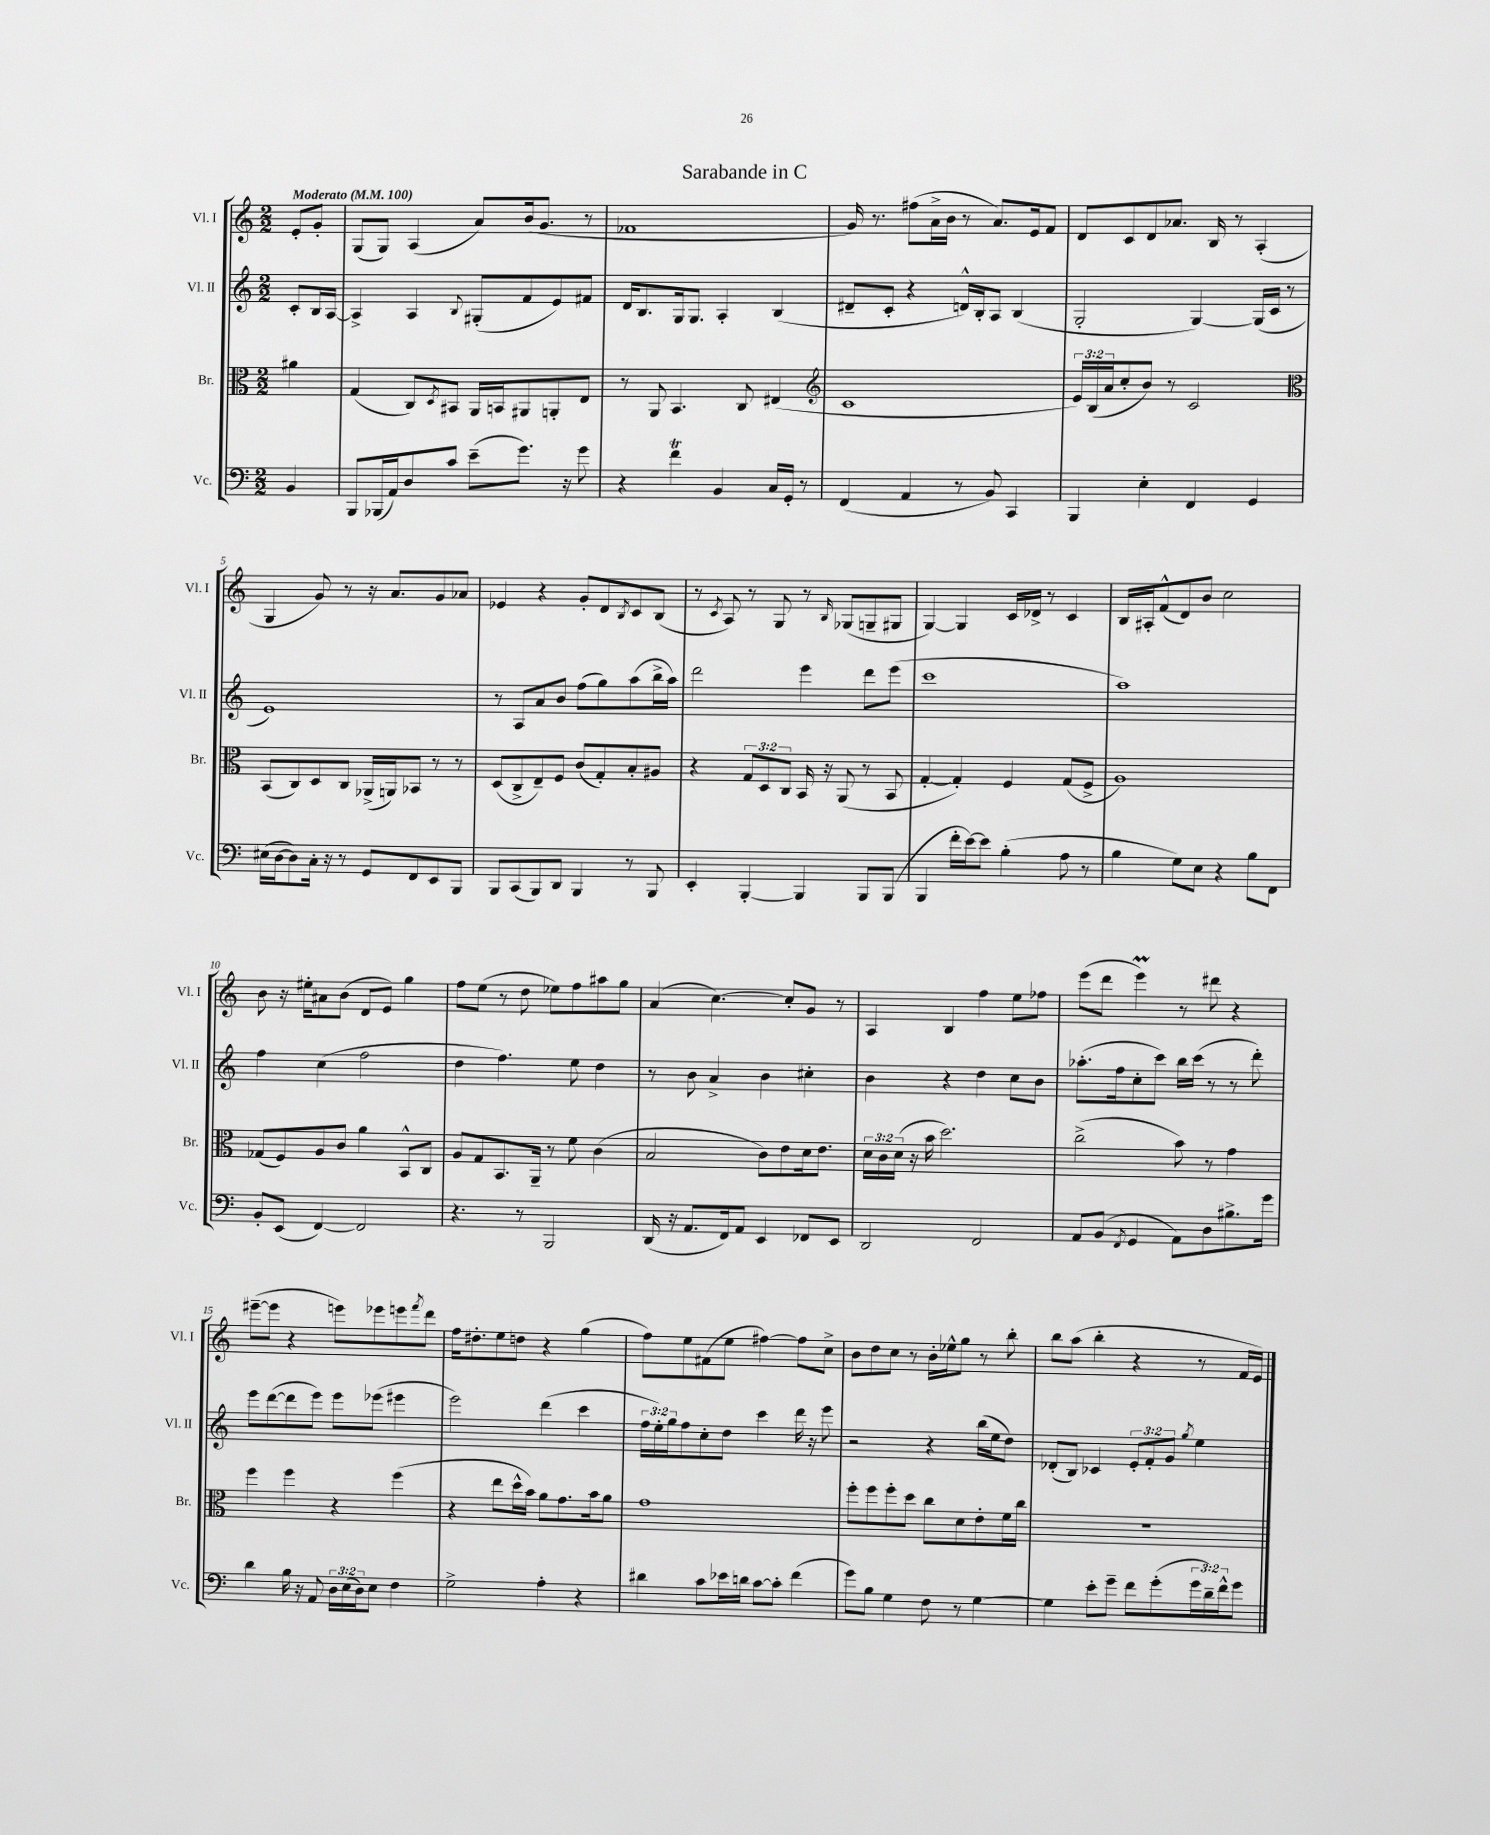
\header { title = "Sarabande in C" }
<<
\new StaffGroup <<
\new Staff = "s0" \with { instrumentName = "Vl. I" shortInstrumentName = "Vl. I" } {
    \clef treble \key c \major \numericTimeSignature \time 2/2 \partial 4 \tempo "Moderato" 4 = 100
    e'8-. g'8-. |
    g8( g8) a4( a'8) b'16( g'8. r8 |
    fes'1 |
    g'16) r8. fis''8( a'16-> b'16 r8 a'8.) e'16 f'8 |
    d'8 c'8 d'8 aes'8. b16 r8 a4-.( |
    g4 g'8) r8 r16 a'8. g'8 aes'8 |
    ees'4 r4 g'8-. d'8 \acciaccatura { b8 } c'8 b8( |
    r8 \acciaccatura { c'8 } a8) r8 g8 r8 \grace { b16 } ges8( g8-- gis8 |
    g4~) g4 c'16 des'16-> r8 c'4 |
    b16 ais16-. f'8-^( d'8) b'8 c''2 |
    b'8 r16 eis''16-. ais'8 b'8( d'8 e'8) g''4 |
    f''8 e''8( r8 d''8 ees''8) f''8 ais''8 g''8 |
    a'4( c''4.~) c''8-. g'8 r8 |
    a4 b4 f''4 e''8 fes''8 |
    e'''8( d'''8 e'''4\prall) r8 dis'''8 r4 |
    eis'''8~--( eis'''8 r4 e'''8) ees'''8 e'''8 \acciaccatura { f'''8 } d'''8 |
    f''16 dis''8.-. e''8 d''8 r4 g''4( |
    f''8) e''8 fis'8( e''8 fis''4~) fis''8 c''8-> |
    b'8 d''8 c''8 r8 b'16-. ees''16-^ g''8 r8 b''8-. |
    b''8 a''8( b''4-. r4 r8 f'16 e'16) \bar "|." |
}
\new Staff = "s1" \with { instrumentName = "Vl. II" shortInstrumentName = "Vl. II" } {
    \clef treble \key c \major \numericTimeSignature \time 2/2 \override Staff.TupletNumber.text = #tuplet-number::calc-fraction-text \partial 4
    c'8-. b16 a16~ |
    a4-> a4 \appoggiatura { b8 } gis8-.( f'8 e'8) fis'8 |
    d'16 b8. g16 g8. a4-. b4( |
    dis'8-- c'8-. r4 d'16-^) b16-. a8 b4( |
    g2-. g4~) g16( c'16 r8 |
    e'1) |
    r8 a8 a'8 b'8 f''8( g''8) a''8( b''16-> a''16) |
    d'''2 e'''4 d'''8 e'''8( |
    c'''1 |
    a''1) |
    f''4 c''4( f''2 |
    d''4 f''4.) e''8 d''4 |
    r8 b'8 a'4-> b'4 cis''4-. |
    b'4 r4 d''4 c''8 b'8 |
    aes''8.-.( f''16 c''8-. c'''8) b''16 c'''16( r8 r8 d'''8-.) |
    e'''8 d'''8~( d'''8 e'''8) e'''8 ees'''8( eis'''4 |
    e'''2) d'''4( c'''4 |
    \tuplet 3/2 { f''16 e''16-.) g''16 } f''8 c''8-. d''8 c'''4 d'''16 r16 e'''8 |
    r2 r4 b''16( e''16 d''8) |
    des'8-.( b8) ces'4 \tuplet 3/2 { e'8-. f'8-. g'8 } \acciaccatura { g''8 } e''4 \bar "|." |
}
\new Staff = "s2" \with { instrumentName = "Br." shortInstrumentName = "Br." } {
    \clef alto \key c \major \numericTimeSignature \time 2/2 \override Staff.TupletNumber.text = #tuplet-number::calc-fraction-text \partial 4
    ais'4 |
    g4( c8) \acciaccatura { d8 } bis,8 a,16 b,16 ais,8 a,8-. e8 |
    r8 a,8 b,4. c8 eis4( |
    \clef treble c'1 |
    \tuplet 3/2 { e'16) b16( a'16 } c''8-. b'8) r8 c'2 |
    \clef alto b,8( c8) d8 c8 aes,16->( a,16) bes,8 r8 r8 |
    d8( c8-> e8--) f8 c'8( g8-.) b8-. ais8 |
    r4 \tuplet 3/2 { g8 d8 c8 } b,16 r16 a,8( r8 b,8 |
    g4~-. g4-.) f4 g8( f8-> |
    a1) |
    ges8( f8) a8 c'8 a'4 b,8-^ c8 |
    a8 g8 b,8. a,16-- r8 f'8 c'4( |
    b2 c'8) e'8 d'16 e'8. |
    \tuplet 3/2 { d'16 c'16 d'16( } r16 b'16 d''2.) |
    c''2->( b'8) r8 g'4 |
    f''4 f''4 r4 f''4( |
    r4 e''8 d''16-^ b'16) a'8 g'8. b'16 a'8 |
    g'1 |
    f''8-. f''8 f''8-. d''8 c''8 d'8 e'8-. f'16 c''16 |
    R1 \bar "|." |
}
\new Staff = "s3" \with { instrumentName = "Vc." shortInstrumentName = "Vc." } {
    \clef bass \key c \major \numericTimeSignature \time 2/2 \override Staff.TupletNumber.text = #tuplet-number::calc-fraction-text \partial 4
    b,4 |
    b,,8 bes,,16( a,16) d8 c'8 e'8--( g'8.) r16 g'8 |
    r4 f'4\trill b,4 c16 g,16-. r8 |
    f,4( a,4 r8 b,8) c,4 |
    b,,4 e4-. f,4 g,4 |
    eis16( d16~ d8) c16-. r16 r8 g,8 f,8 e,8 b,,8 |
    b,,8 c,8( b,,8) d,8 b,,4 r8 b,,8 |
    e,4-. b,,4~-. b,,4 b,,8 b,,8( |
    b,,4 f'16-. e'16~) e'8 b4-.( a8 r8 |
    b4 g8) e8 r4 b8 f,8 |
    b,8-. e,8( f,4~) f,2 |
    r4. r8 b,,2 |
    d,16( r16 a,8. f,16) a,8 e,4 fes,8 e,8 |
    d,2 f,2 |
    a,8 b,8( \acciaccatura { f,8 } g,4 a,8) d8 bis8.-> g'16 |
    d'4 b16 r16 a,8 \tuplet 3/2 { d16 e16( d16) } e8 f4 |
    g2-> a4-. r4 |
    dis'4 c'8 ees'16 d'16 c'8~ c'8-. f'4( |
    g'8) b8 g4 f8 r8 g4~ |
    g4 e'8-. g'8-- f'8 g'8-.( \tuplet 3/2 { g'16 d'16--) f'16-^ } g'8 \bar "|." |
}
>>
>>
